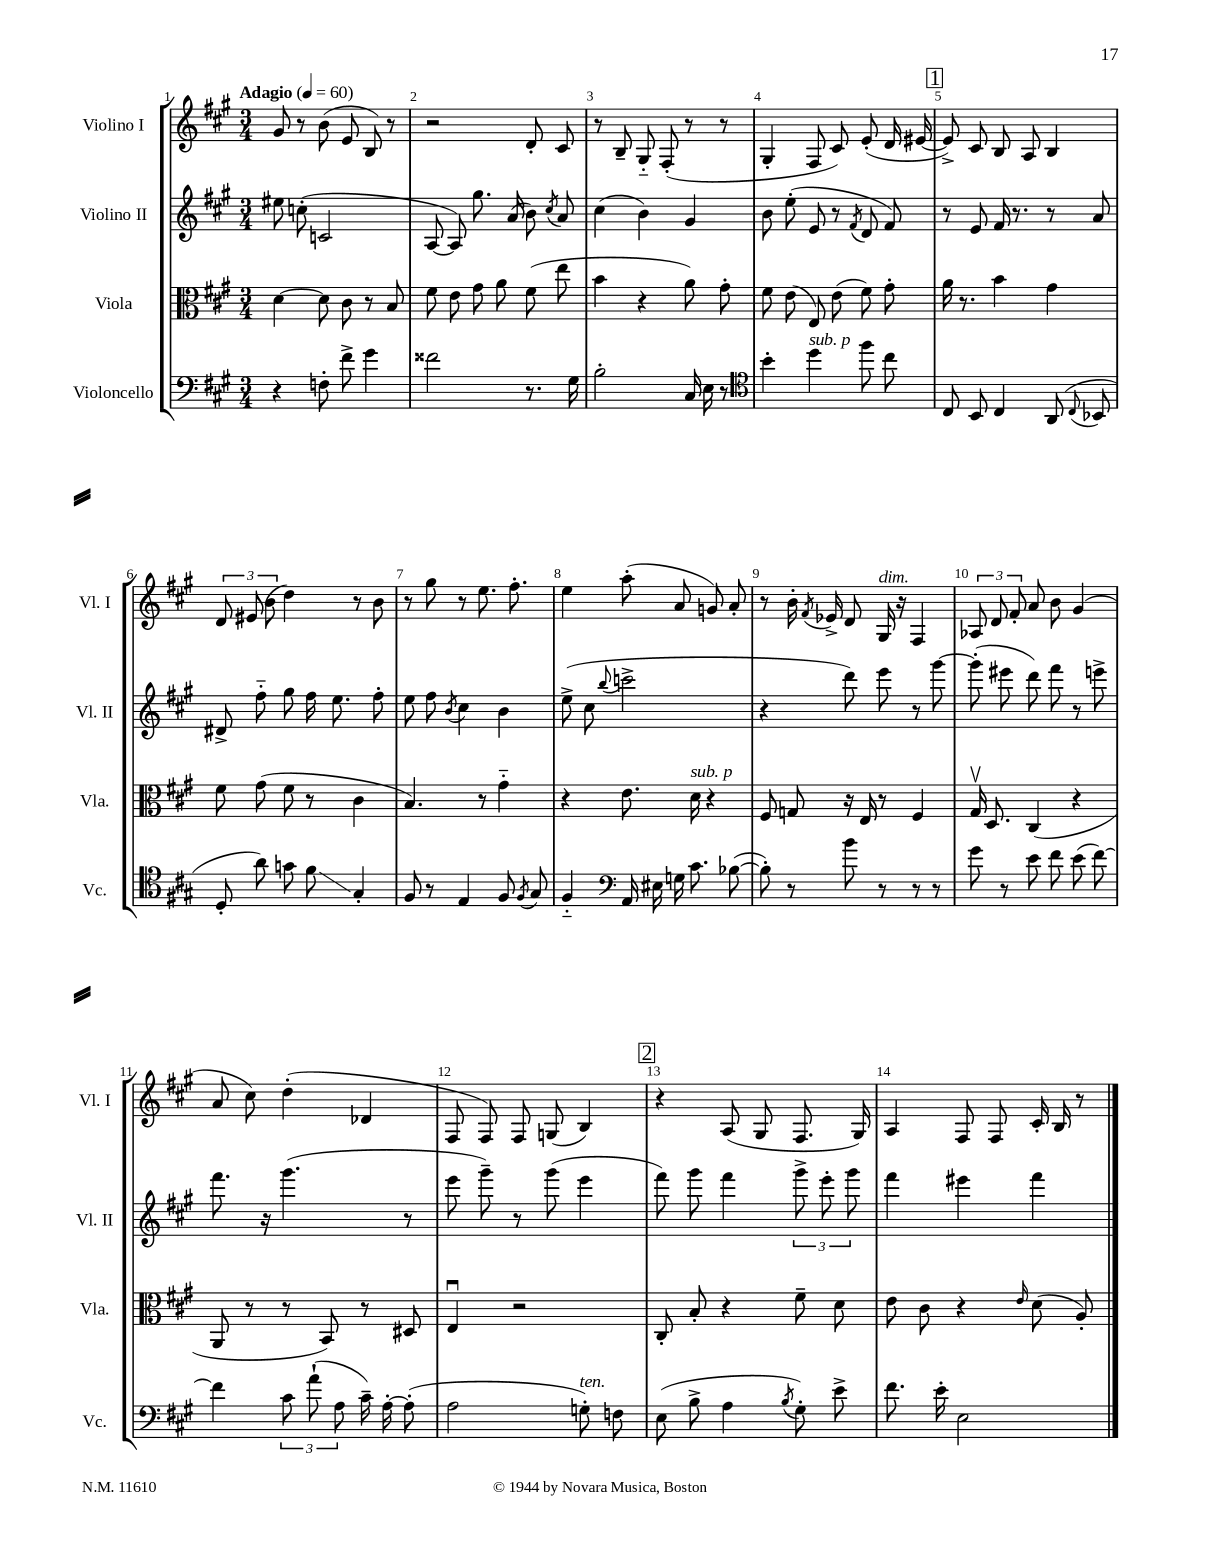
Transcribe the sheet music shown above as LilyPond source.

<<
\new StaffGroup <<
\new Staff = "s0" \with { instrumentName = "Violino I" shortInstrumentName = "Vl. I" } {
    \clef treble \key a \major \numericTimeSignature \time 3/4 \tempo "Adagio" 4 = 60
    \autoBeamOff gis'8 r8 b'8( e'8 b8) r8 |
    r2 d'8-. cis'8 |
    r8 b8-- gis8-_ fis8-.( r8 r8 |
    gis4-. fis8 cis'8) e'8-.( d'16 eis'16~ |
    \mark \markup { \box "1" } eis'8->) cis'8 b8 a8 b4 |
    \tuplet 3/2 { d'8 eis'8( b'8 } d''4) r8 b'8 |
    r8 gis''8 r8 e''8. fis''8.-. |
    e''4 a''8-.( a'8 g'8) a'8-. |
    r8 b'16-. \acciaccatura { fis'8 } ees'16-> d'8 gis16^\markup { \italic "dim." } r16 fis4 |
    \tuplet 3/2 { aes8 d'8 fis'8-. } a'8 b'8 gis'4( |
    a'8 cis''8) d''4-.( des'4 |
    fis8 fis8) fis8 g8( b4) |
    \mark \markup { \box "2" } r4 a8( gis8 fis8. gis16) |
    a4 fis8 fis8 cis'16-. b16 r8 \bar "|." |
}
\new Staff = "s1" \with { instrumentName = "Violino II" shortInstrumentName = "Vl. II" } {
    \clef treble \key a \major \numericTimeSignature \time 3/4
    \autoBeamOff eis''8 c''8-.( c'2 |
    a8~ a8) gis''8. a'16( b'8) \acciaccatura { cis''8 } a'8 |
    cis''4( b'4) gis'4 |
    b'8 e''8-.( e'8 r8 \acciaccatura { fis'8 } d'8 fis'8) |
    \mark \markup { \box "1" } r8 e'8 fis'16 r8. r8 a'8 |
    dis'8-> fis''8-_ gis''8 fis''16 e''8. fis''8-. |
    e''8 fis''8 \acciaccatura { b'8 } cis''4 b'4 |
    e''8->( cis''8 \appoggiatura { b''8 } c'''2-> |
    r4 d'''8) e'''8 r8 gis'''8~ |
    gis'''8-.( eis'''8 d'''8) fis'''8 r8 e'''8-> |
    fis'''8. r16 gis'''4.( r8 |
    e'''8 gis'''8--) r8 gis'''8( e'''4 |
    \mark \markup { \box "2" } fis'''8) gis'''8 fis'''4 \tuplet 3/2 { gis'''8-> e'''8-. gis'''8 } |
    fis'''4 eis'''4 fis'''4 \bar "|." |
}
\new Staff = "s2" \with { instrumentName = "Viola" shortInstrumentName = "Vla." } {
    \clef alto \key a \major \numericTimeSignature \time 3/4
    \autoBeamOff d'4~ d'8 cis'8 r8 b8 |
    fis'8 e'8 gis'8 a'8 fis'8( e''8 |
    b'4 r4 a'8) gis'8-. |
    fis'8 e'8( e8) e'8( fis'8) gis'8-. |
    \mark \markup { \box "1" } a'16 r8. b'4 gis'4 |
    fis'8 gis'8( fis'8 r8 cis'4 |
    b4.) r8 gis'4-_ |
    r4 e'8. d'16^\markup { \italic "sub. p" } r4 |
    fis8 g8 r16 e16 r8 fis4 |
    gis16\upbow d8. cis4( r4 |
    a,8 r8 r8 b,8) r8 dis8 |
    e4\downbow r2 |
    \mark \markup { \box "2" } cis8-. b8-. r4 fis'8-- d'8 |
    e'8 cis'8 r4 \grace { e'16 } d'8( a8-.) \bar "|." |
}
\new Staff = "s3" \with { instrumentName = "Violoncello" shortInstrumentName = "Vc." } {
    \clef bass \key a \major \numericTimeSignature \time 3/4
    \autoBeamOff r4 f8-. fis'8-> gis'4 |
    fisis'2 r8. gis16 |
    b2-. cis16 e16 r8 |
    \clef tenor b'4-. d''4^\markup { \italic "sub. p" } fis''8 cis''8 |
    \mark \markup { \box "1" } cis8 b,8 cis4 a,8( \appoggiatura { cis8 } bes,8 |
    d8-. a'8) g'8 fis'8\glissando gis4-. |
    fis8 r8 e4 fis8 \acciaccatura { fis8 } gis8 |
    fis4-_ \clef bass a,16 eis16 g16 cis'8. bes8~( |
    bes8-.) r8 b'8 r8 r8 r8 |
    gis'8 r8 e'8 fis'8 e'8( fis'8~) |
    fis'4 \tuplet 3/2 { cis'8 a'8-!( a8 } cis'16--) a16~-. a8-.( |
    a2 g8-.^\markup { \italic "ten." }) f8 |
    \mark \markup { \box "2" } e8( b8-> a4 \acciaccatura { b8 } gis8-.) e'8-> |
    fis'8. e'16-. e2 \bar "|." |
}
>>
>>
\layout { \context { \Score \override BarNumber.break-visibility = ##(#f #t #t) barNumberVisibility = #all-bar-numbers-visible } }
